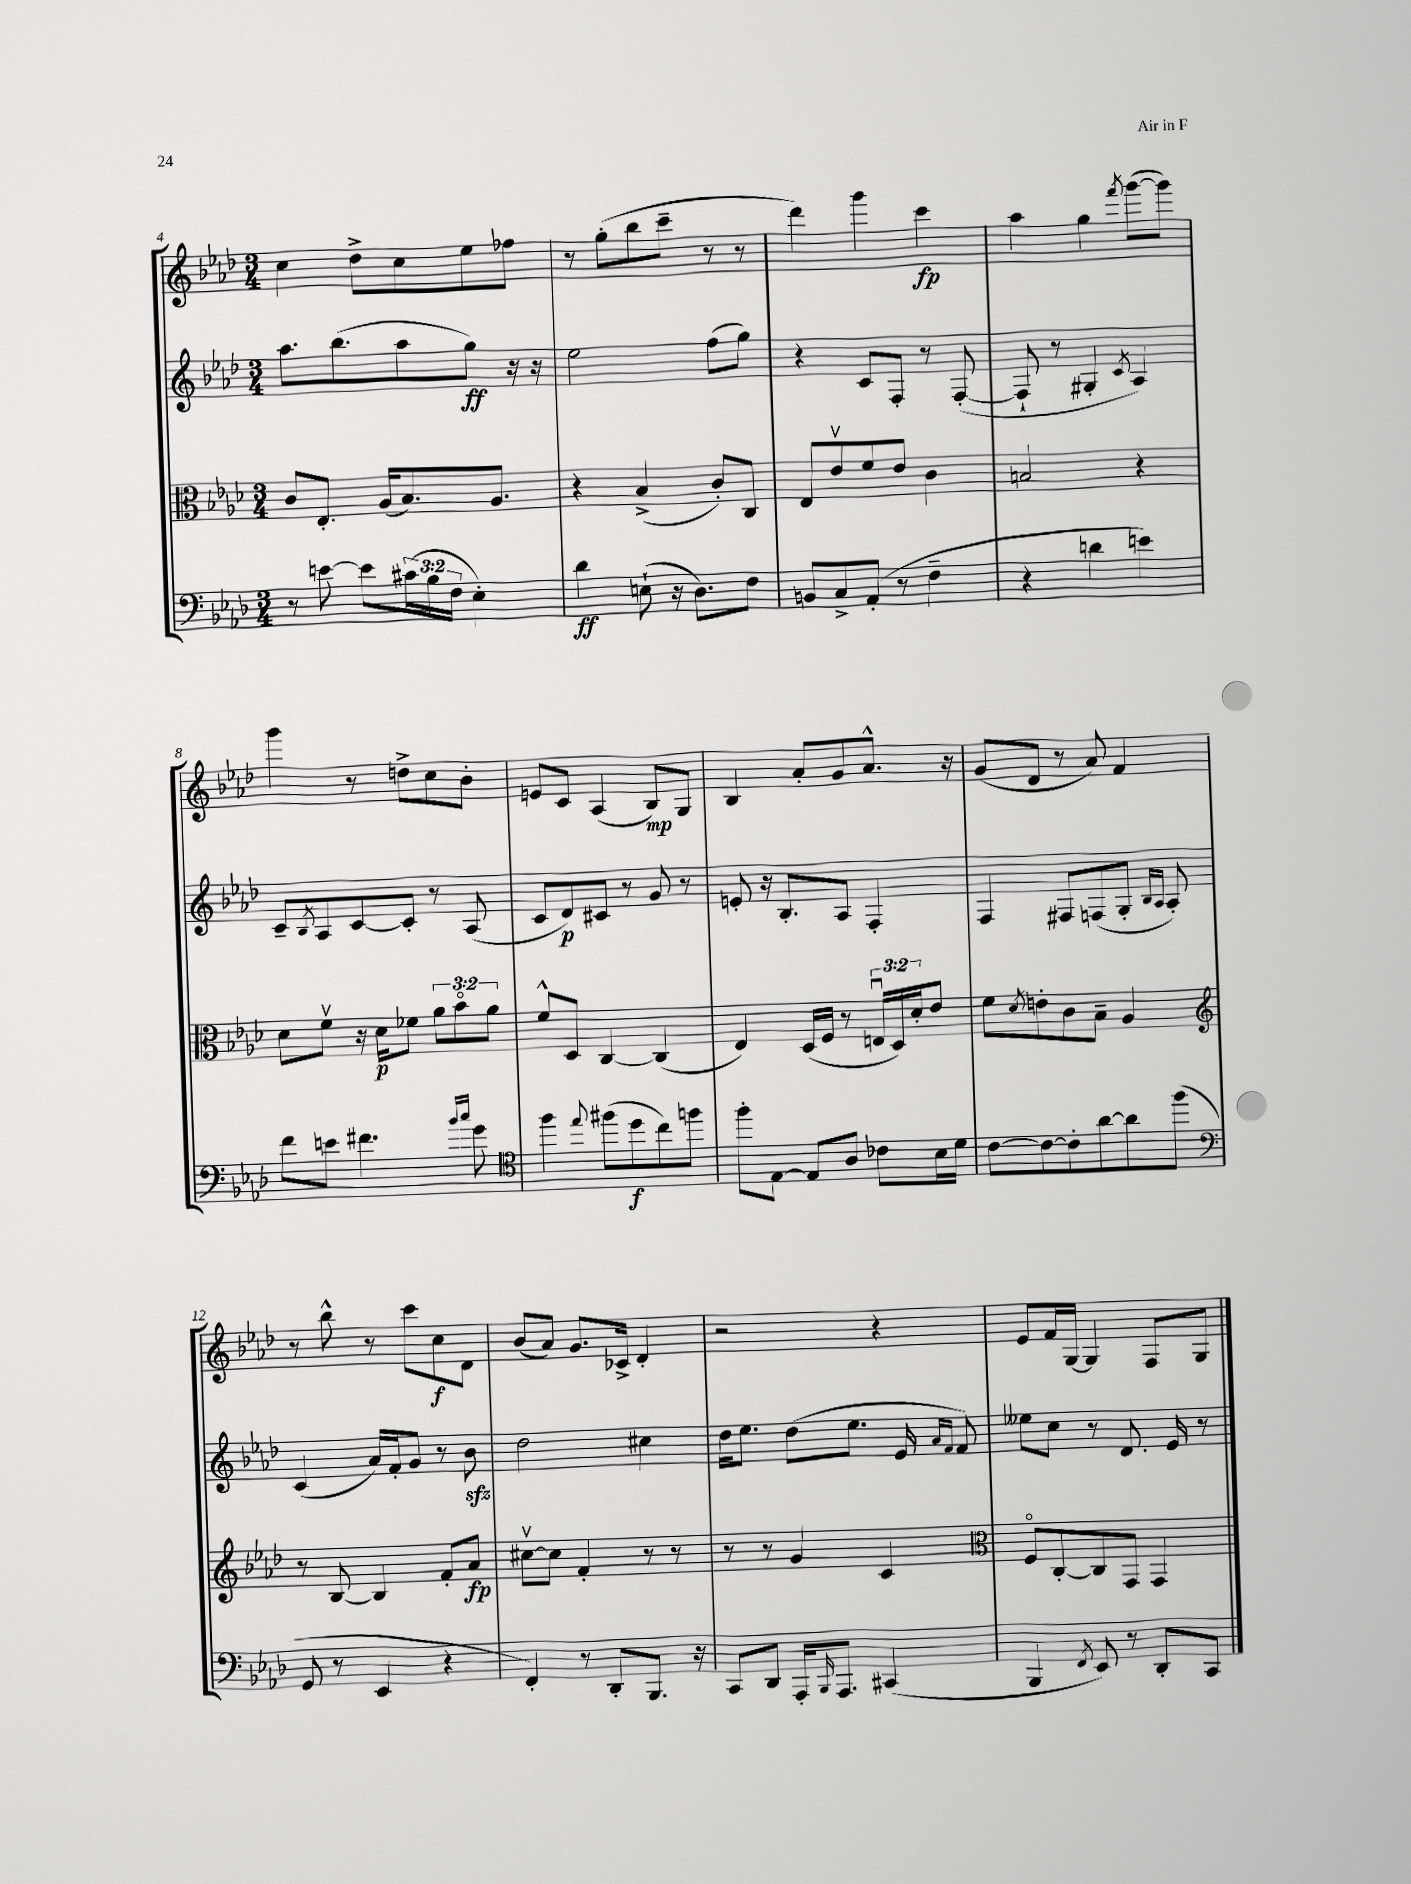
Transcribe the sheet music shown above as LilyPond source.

<<
\new StaffGroup <<
\new Staff = "s0" {
    \clef treble \key aes \major \numericTimeSignature \time 3/4
    c''4 des''8-> c''8 ees''8 fes''8 |
    r8 g''8-.( bes''8 c'''8-- r8 r8 |
    des'''4) g'''4 c'''4\fp |
    aes''4 g''4 \acciaccatura { f'''8 } g'''8~( g'''8) |
    g'''4 r8 d''8-> c''8 bes'8-. |
    e'8 c'8 aes4( bes8\mp) g8 |
    bes4 aes'8-. g'8 aes'8.-^ r16 |
    g'8( des'8 r8 aes'8) f'4 |
    r8 bes''8-^ r8 c'''8 c''8\f des'8 |
    bes'8( aes'8) g'8. ces'16-> des'4-. |
    r2 r4 |
    ees'8 f'16 g16~ g4 f8 g8 \bar "|." |
}
\new Staff = "s1" {
    \clef treble \key aes \major \numericTimeSignature \time 3/4
    aes''8. bes''8.( aes''8 g''8\ff) r16 r16 |
    ees''2 f''8( g''8) |
    r4 c'8 f8-. r8 f8~-.( |
    f8-! r8 gis4-. \acciaccatura { c'8 } aes4) |
    c'8-- \acciaccatura { bes8 } aes8 c'8~ c'8-. r8 aes8( |
    c'8 des'8\p) cis'8 r8 g'8 r8 |
    e'8-. r16 bes8.-. aes8 f4-. |
    f4 fis8 f8( g8-. \grace { bes16 aes16 } aes8-.) |
    c'4( aes'16) f'16-. g'8 r8 bes'8\sfz |
    des''2 cis''4 |
    des''16 ees''8. des''8( ees''8. ees'16 \grace { aes'16 f'16 } f'8) |
    eeses''8 c''8 r8 des'8. ees'16 r8 \bar "|." |
}
\new Staff = "s2" {
    \clef alto \key aes \major \numericTimeSignature \time 3/4 \override Staff.TupletNumber.text = #tuplet-number::calc-fraction-text
    c'8 ees8.-. aes16( bes8.) aes8. |
    r4 bes4->( c'8-.) c8 |
    ees8 ees'8\upbow f'8 ees'8 c'4 |
    b2 r4 |
    des'8 f'8\upbow r16 des'16\p fes'8 \tuplet 3/2 { aes'8 bes'8\flageolet aes'8 } |
    f'8-^ des8 c4~ c4( |
    ees4) des16( f16 r8 \tuplet 3/2 { e16\downbow des16) des'16-. } ees'8 |
    f'8 \acciaccatura { des'8 } e'8-. c'8 bes8-- aes4 |
    \clef treble r8 bes8~ bes4 f'8-. aes'8\fp |
    cis''8~\upbow cis''8 f'4-. r8 r8 |
    r8 r8 g'4 c'4 |
    \clef alto f8\flageolet c8~-. c8 g,8 g,4 \bar "|." |
}
\new Staff = "s3" {
    \clef bass \key aes \major \numericTimeSignature \time 3/4 \override Staff.TupletNumber.text = #tuplet-number::calc-fraction-text
    r8 e'8~ e'8 \tuplet 3/2 { cis'16( bes16 f16 } ees4-.) |
    des'4\ff e8-!( r16 des8.) f8 |
    b,8 c8-> aes,8-.( r8 f4-- |
    r4 d'4 e'4) |
    f'8 e'8 fis'4. \grace { bes'16 c''16 } g'8 |
    \clef tenor f''4 \appoggiatura { ees''8 } fis''8( des''8\f c''8) f''8 |
    f''8-. ees8~ ees8 aes8 ces'8 bes16 des'16 |
    c'8~ c'8~ c'8-. aes'8~ aes'8 f''8( |
    \clef bass g,8 r8 ees,4 r4 |
    f,4-.) r8 des,8-. bes,,8. r16 |
    c,8 des,8 aes,,16-. \grace { bes,,16 } aes,,8. cis,4( |
    bes,,4 \acciaccatura { f,8 } ees,8) r8 des,8-. c,8 \bar "|." |
}
>>
>>
\layout { \context { \Score currentBarNumber = #4 } }
